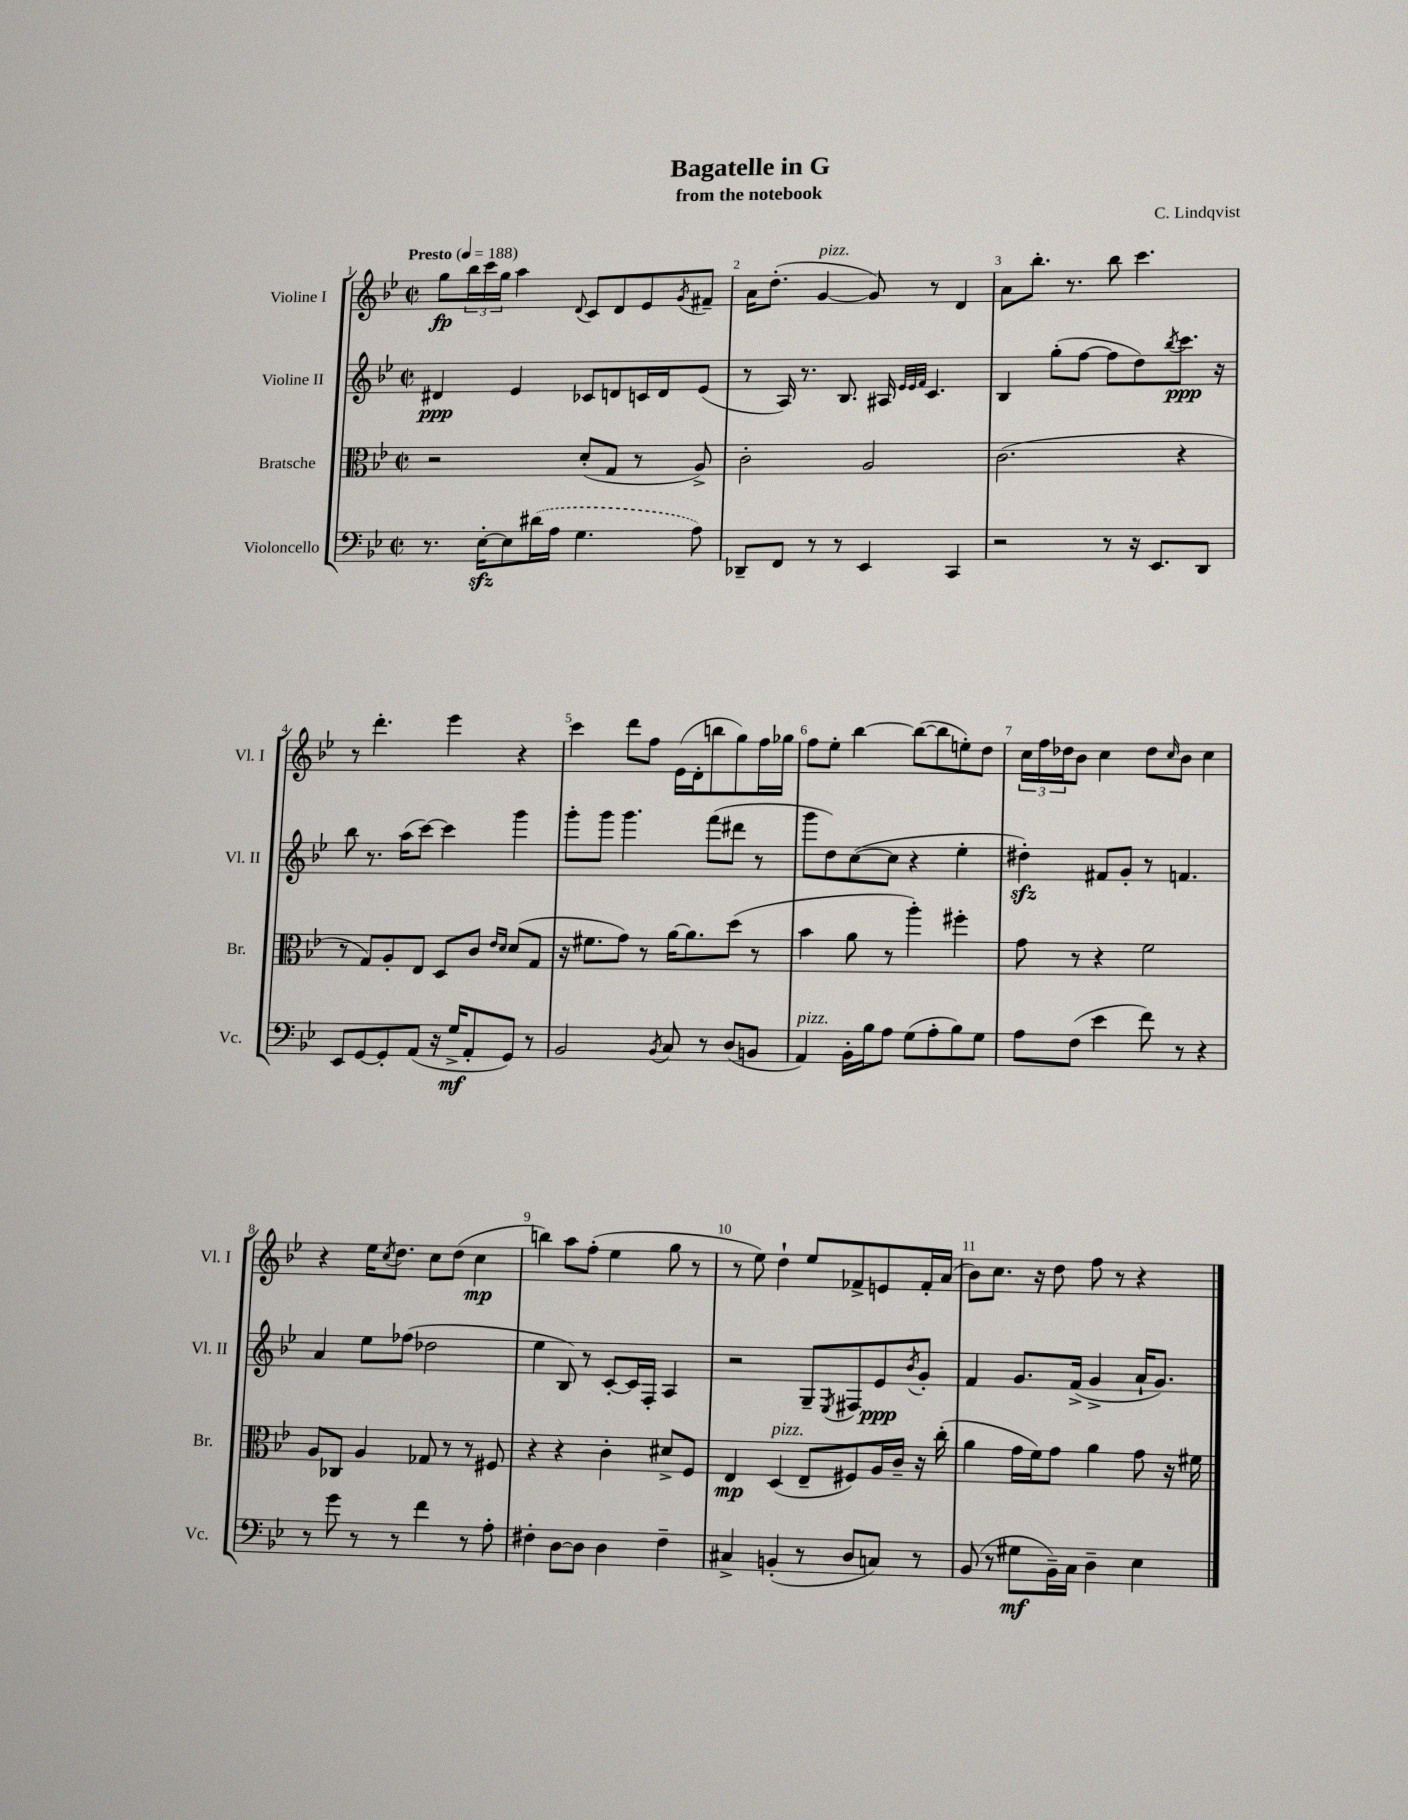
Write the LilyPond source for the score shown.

\header { title = "Bagatelle in G" composer = "C. Lindqvist" subtitle = "from the notebook" }
<<
\new StaffGroup <<
\new Staff = "s0" \with { instrumentName = "Violine I" shortInstrumentName = "Vl. I" } {
    \clef treble \key bes \major \defaultTimeSignature \time 2/2 \tempo "Presto" 4 = 188
    g''8\fp \tuplet 3/2 { bes''16 c'''16 g''16 } a''4 \appoggiatura { d'8 } c'8 d'8 ees'8 \acciaccatura { g'8 } fis'8-- |
    a'16 d''8.-.( g'4~^\markup { \italic "pizz." } g'8) r8 d'4 |
    a'8 bes''8.-. r8. bes''8 c'''4. |
    r8 d'''4.-. ees'''4 r4 |
    c'''4 d'''8 f''8 ees'16( d'16-. b''8 g''8) f''16 ges''16 |
    f''8 ees''8-. bes''4~ bes''8~( bes''8 e''8-.) d''8 |
    \tuplet 3/2 { c''16 f''16 des''16 } bes'8 c''4 des''8 \grace { c''16 } bes'8 c''4 |
    r4 ees''16 \acciaccatura { c''8 } d''8. c''8 d''8( c''4\mp |
    b''4) a''8 f''8-.( ees''4 g''8 r8 |
    r8 ees''8) d''4-! ees''8 fes'8-> e'8 fes'16-. a'16( |
    bes'8) c''8. r16 d''8 f''8 r8 r4 \bar "|." |
}
\new Staff = "s1" \with { instrumentName = "Violine II" shortInstrumentName = "Vl. II" } {
    \clef treble \key bes \major \defaultTimeSignature \time 2/2
    dis'4\ppp ees'4 ces'8 d'8 c'16 d'16 ees'8( |
    r8 a16) r8. bes8. ais16 \grace { ees'32 ees'32 f'32 } c'4. |
    bes4 g''8-.( f''8~ f''8 d''8) \acciaccatura { bes''8 } c'''8.\ppp r16 |
    bes''8 r8. a''16( c'''8~) c'''4 g'''4 |
    g'''8-. g'''8 g'''4. f'''8( dis'''8 r8 |
    g'''8 d''8) c''8~( c''8 r4 ees''4-. |
    dis''4-.\sfz) fis'8 g'8-. r8 f'4. |
    a'4 ees''8 fes''8( des''2 |
    ees''4 bes8) r8 c'8~-. c'16 f16-. a4 |
    r2 g8-- \acciaccatura { ees8 } fis8 ees'8\ppp \acciaccatura { bes'8 } g'8-. |
    f'4 g'8. f'16->( g'4-> a'16-! g'8.) \bar "|." |
}
\new Staff = "s2" \with { instrumentName = "Bratsche" shortInstrumentName = "Br." } {
    \clef alto \key bes \major \defaultTimeSignature \time 2/2
    r2 d'8-.( g8 r8 a8->) |
    c'2-. a2 |
    c'2.( r4 |
    r8 g8) a8-. ees8 d8 c'8 \grace { ees'16 d'16 } d'8( g8 |
    r16 fis'8. g'8) r8 a'16~ a'8. d''8( r8 |
    bes'4 a'8 r8 a''4-.) fis''4-. |
    g'8 r8 r4 f'2 |
    a8 ces8 a4 ges8 r8 r8 fis8 |
    r4 r4 c'4-. dis'8-> f8 |
    ees4\mp d4^\markup { \italic "pizz." }( ees8-- fis8) a16 c'16-- r16 c''16-.( |
    a'4 g'16 f'16) g'8 a'4 g'8 r16 fis'16 \bar "|." |
}
\new Staff = "s3" \with { instrumentName = "Violoncello" shortInstrumentName = "Vc." } {
    \clef bass \key bes \major \defaultTimeSignature \time 2/2
    r8. ees16~-.\sfz ees8 \once \slurDashed dis'16( a16 g4. a8) |
    des,8-- f,8 r8 r8 ees,4 c,4 |
    r2 r8 r16 ees,8. d,8 |
    ees,8 g,8~ g,8-. a,8( r16 g16->\mf a,8-. g,8) r8 |
    bes,2 \acciaccatura { bes,8 } c8 r8 d8( b,8 |
    a,4^\markup { \italic "pizz." }) bes,16-. bes16 a8 g8( a8-. bes8) g8 |
    a8 f8( ees'4 f'8) r8 r4 |
    r8 g'8 r8 r8 f'4 r8 a8-. |
    fis4-. d8~ d8 d4 fis4-- |
    cis4-> b,4-.( r8 d8 c8) r8 |
    bes,8( r8 gis8\mf bes,16--) c16 d4-- ees4 \bar "|." |
}
>>
>>
\layout { \context { \Score \override BarNumber.break-visibility = ##(#f #t #t) barNumberVisibility = #all-bar-numbers-visible } }
